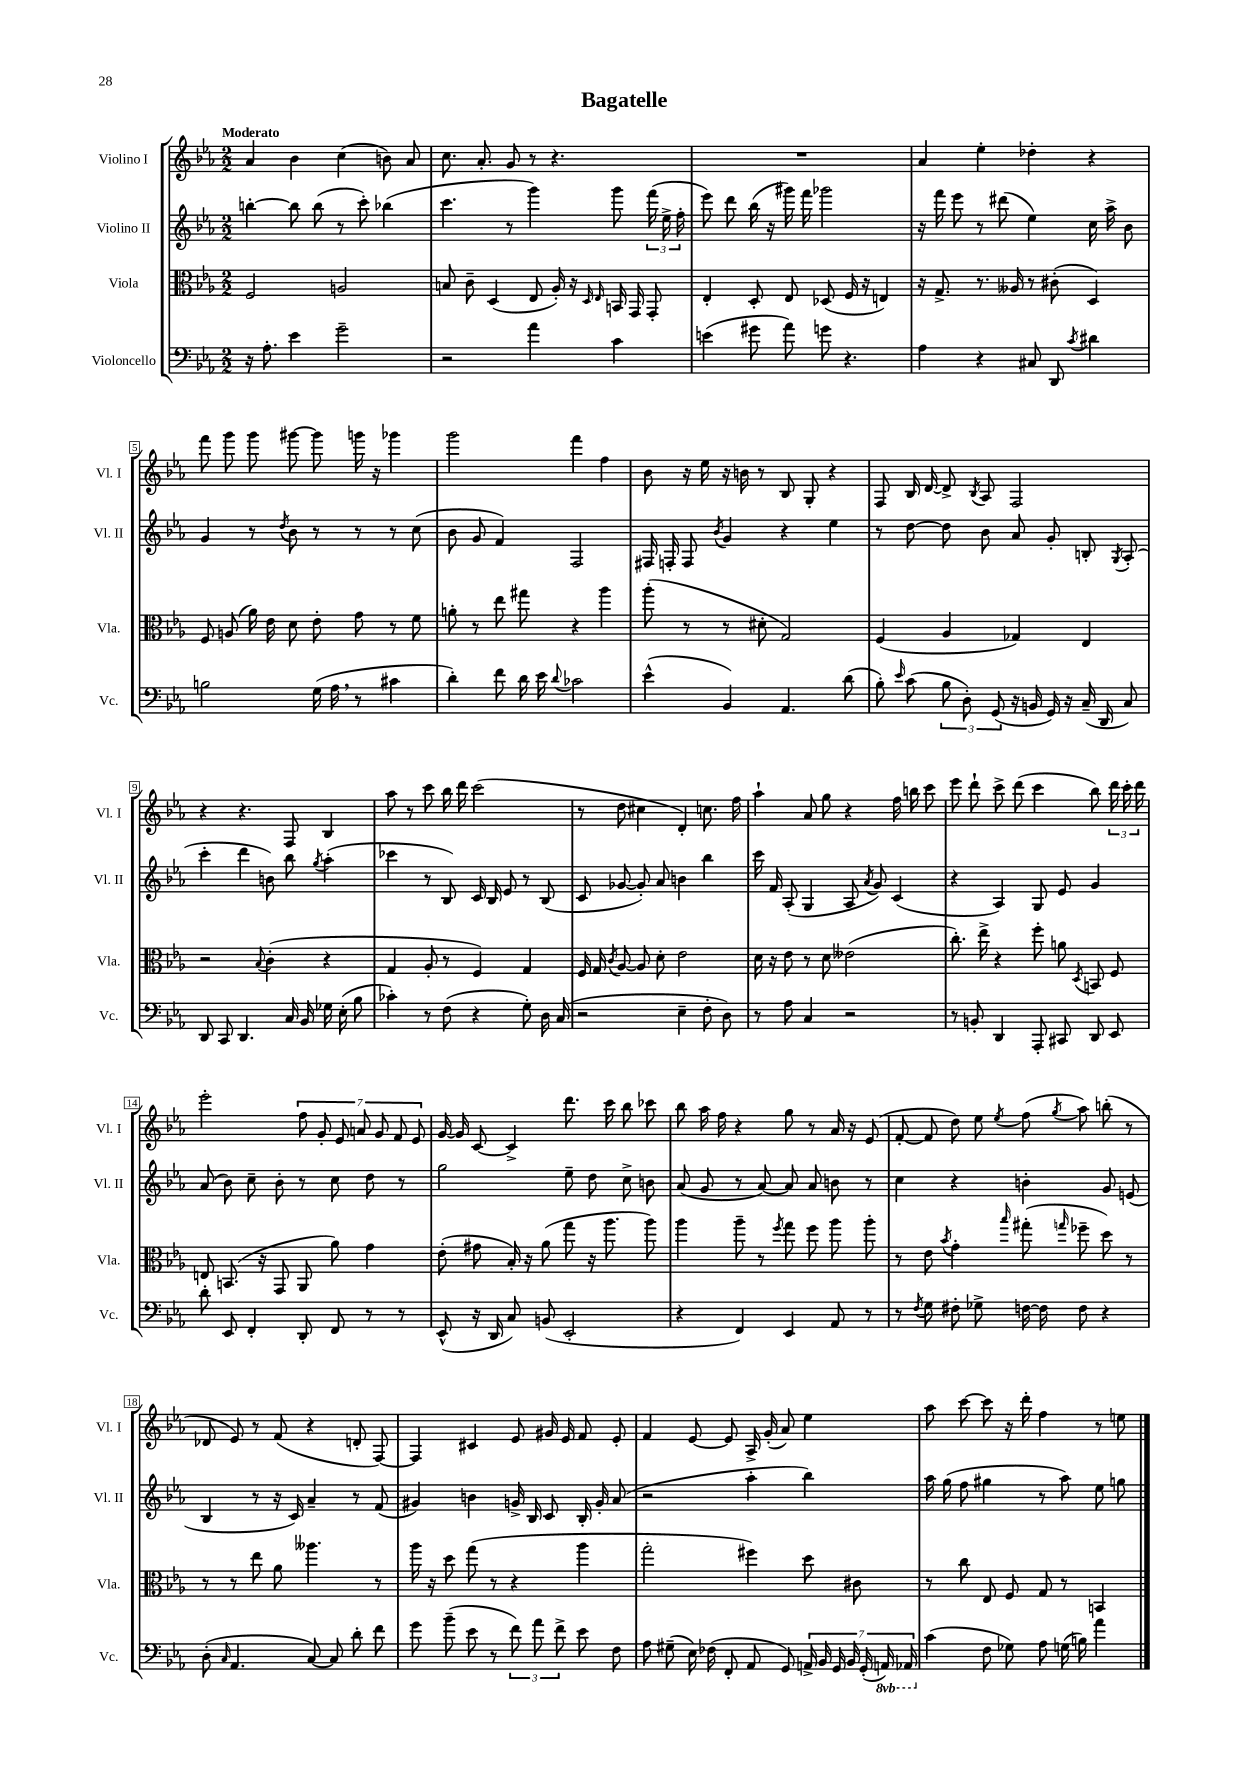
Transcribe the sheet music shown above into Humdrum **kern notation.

**kern	**kern	**kern	**kern
*staff4	*staff3	*staff2	*staff1
*clefF4	*clefC3	*clefG2	*clefG2
*k[b-e-a-]	*k[b-e-a-]	*k[b-e-a-]	*k[b-e-a-]
*M2/2	*M2/2	*M2/2	*M2/2
16r	2F	[4bb'	4a-
8.A-'	.	.	.
4e-	.	8bb]	4b-
.	.	(8bb	.
2g~	2A	8r	(4cc
.	.	8ccc')	.
.	.	(4bb-	8b)
.	.	.	8a-
=	=	=	=
2r	8B	4.ccc	8.cc
.	8c~	.	.
.	.	.	8.a-'
.	(4D	.	.
.	.	8r	8g
4a-	8E-	4ggg)	8r
.	16A-')	.	4.r
.	16r	.	.
.	16qqD	.	.
.	16qqE-	.	.
4c	16BB	8ggg	.
.	16GG	.	.
.	8GG'	(24fff	.
.	.	24ee-^	.
.	.	24ff'	.
=	=	=	=
(4e	4E-'	8eee-)	1r
.	.	8ddd	.
8g#	8D'	(16bb-	.
.	.	16r	.
8a-)	8E-	16ggg#)	.
.	.	16fff	.
8g	(8D-	2ggg-	.
4.r	16F	.	.
.	16r	.	.
.	4E)	.	.
=	=	=	=
4A-	16r	16r	4a-
.	8.G^	16fff	.
.	.	8eee-	.
4r	8.r	8r	4ee-'
.	.	(8ddd#	.
.	16A--	.	.
8C#	8r	4ee-)	4dd-'
8DD	(8c#'	.	.
8qc	.	.	.
4d#	4D)	16cc	4r
.	.	16aa-^	.
.	.	8b-	.
=	=	=	=
2B	8F	4g	8fff
.	(8A	.	8ggg
.	16a-)	8r	8ggg
.	16e-	.	.
.	.	8qdd	.
.	8d	8b-	[8ggg#
(16G	8e-'	8r	8ggg#]
16A-	.	.	.
8r	8g	8r	16ggg
.	.	.	16r
4c#	8r	8r	4ggg-
.	8f	(8cc	.
=	=	=	=
4d')	8a'	8b-	2ggg
.	8r	8g	.
8f	8ee-	4f)	.
16d	8gg#	.	.
16e-	.	.	.
8qqd	.	.	.
2c-	4r	2F	4fff
.	4aa-	.	4ff
=	=	=	=
(4e-^^	(8aa-'	16F#	8b-
.	.	16F'	.
.	8r	8F	16r
.	.	.	16ee-
.	.	8qb-	.
4BB-)	8r	4g	16r
.	.	.	16b
.	8d#'	.	8r
4.AA-	2G)	4r	8B-
.	.	.	8G'
.	.	4ee-	4r
(8d	.	.	.
=	=	=	=
8B-')	(4F	8r	8F
16qqe-	.	.	.
(8c	.	[8dd	16B-
.	.	.	[16d
12B-	4A-	8dd]	8d^]
12D')	.	.	.
.	.	.	8qB-
.	.	8b-	8A-
(12GG	.	.	.
16r	4G-)	8a-	2F
16BB	.	.	.
16GG)	.	8g'	.
16r	.	.	.
(16C~	4E-	8B'	.
16DD	.	.	.
.	.	8qG	.
8C)	.	(8A-'	.
=	=	=	=
8DD	2r	4ccc'	4r
8CC	.	.	.
4.DD	.	4ddd	4.r
.	8qqB-	.	.
.	(4c'	8b)	.
16C	.	8bb-	8F
16BB-	.	.	.
.	.	8qgg	.
16G-	4r	(4aa-'	4B-
(16E-'	.	.	.
8B-	.	.	.
=	=	=	=
4c-')	4G	4ccc-	8aa-
.	.	.	8r
8r	8A-'	8r	8ccc
(8F	8r	8B-)	16bb-
.	.	.	16ddd
4r	4F)	16c	(2ccc
.	.	16B-	.
.	.	8e-	.
8G')	4G	8r	.
16D	.	(8B-	.
(16C	.	.	.
=	=	=	=
2r	16F	8c	8r
.	16G	.	.
.	8qc	.	.
.	[8A-	[8g-	8dd
.	8A-]	8g-'])	4cc#
.	8d'	8a-	.
4E-~	2e-	4b	4d')
8F'	.	4bb-	8.cc
8D)	.	.	.
.	.	.	16ff
=	=	=	=
8r	16d	16ccc	4aa-`
.	16r	16f	.
8A-	8e-	(8A-'	.
4C	8r	4G	8a-
.	8d	.	8gg
2r	(2e--	8A-	4r
.	.	8qa-	.
.	.	8g)	.
.	.	(4c	16ff
.	.	.	16bb
.	.	.	8ccc
=	=	=	=
8r	8.cc')	4r	8eee-
8BB'	.	.	8ddd`
.	16ee-^	.	.
4DD	4r	4A-)	8ccc^
.	.	.	(8ddd
8AAA-'	8ff'	8G	4ccc
8CC#	8a	8e-	.
.	8qD	.	.
8DD	8BB	4g	8bb-)
8EE-	8F	.	24ddd
.	.	.	24ccc'
.	.	.	24ddd
=	=	=	=
8d'	8E	(8a-	2eee-'
8EE-	(8.BB	8b-)	.
4FF'	.	8cc~	.
.	16r	.	.
.	8GG	8b-'	.
8DD'	8AA-	8r	14ff
.	.	.	14g'
8FF	8a-)	8cc	.
.	.	.	14e-
.	.	.	14a
8r	4g	8dd	.
.	.	.	14g
.	.	.	14f
8r	.	8r	.
.	.	.	14e-
=	=	=	=
(8EE-^^	(8e-'	2gg	[16g
.	.	.	16g]
16r	8g#	.	[8c
16DD	.	.	.
8C)	16B-')	.	4c^]
.	16r	.	.
(8BB	(8a-	.	.
2EE-'	8gg	8ee-~	8.ddd
.	16r	8dd	.
.	8.aa-	.	16ccc
.	.	8cc^	8bb-
.	8aa-)	8b	8ccc-
=	=	=	=
4r	4aa-	(8a-	8bb-
.	.	8g	16aa-
.	.	.	16ff
4FF)	8aa-~	8r	4r
.	8r	[8a-)	.
.	8qff	.	.
4EE-	8gg	8a-]	8gg
.	8ff	8a-	8r
8AA-	8aa-	8b	16a-
.	.	.	16r
8r	8aa-'	8r	(8e-
=	=	=	=
8r	8r	4cc	[8f'
8qF	.	.	.
8G	8e-	.	8f]
.	8qb-	.	.
8F#'	4g'	4r	8dd)
8G-^	.	.	8ee-
.	16qqbb-	.	8qee-
[16F	(8gg#'	4b'	(8ff
16F]	.	.	.
.	16qqgg	.	8qgg
8F	8ff-~	.	8aa-)
4r	8dd)	8g	(8bb'
.	8r	(8e	8r
=	=	=	=
(8D'	8r	4B-	8d-
16qqC	.	.	.
4.AA-	8r	.	8e-)
.	8ee-	8r	8r
.	8a-	16r	(8f
.	.	16c)	.
[8C)	4.aa--	4a-~	4r
8C]	.	.	.
8d'	.	8r	8d'
8f	8r	(8f	[8F)
=	=	=	=
8g	16aa-	4g#)	4F]
.	16r	.	.
(8b-~	8dd	.	.
8e-	(8gg	4b	4c#
8r	8r	.	.
12f)	4r	16g^	8e-
.	.	16B-	.
12a-	.	.	.
.	.	8c	16g#
12f^	.	.	.
.	.	.	16e-
8e-	4aa-	16B-'	8f
.	.	16g'	.
8F	.	(8a-	8e-'
=	=	=	=
8A-	2gg'	2r	4f
(8G#~	.	.	.
16E-)	.	.	[8e-
(16F-	.	.	.
8FF'	.	.	8e-]
8AA-	4ff#)	4aa-'	16A-^
.	.	.	(16g'
8GG)	.	.	8a-)
28AA^	8dd	4bb-)	4ee-
28BB-	.	.	.
28GG	.	.	.
28BB-	.	.	.
.	8c#	.	.
(28GG'	.	.	.
28AAA)	.	.	.
28AAA-	.	.	.
=	=	=	=
(4c	8r	16aa-	8aa-
.	.	(16gg	.
.	8cc	8ff	[8ccc
8F	8E-	4gg#	8ccc]
8G-)	8F	.	16r
.	.	.	16ddd'
8A-	8G	8r	4ff
(16G	8r	8aa-)	.
16B)	.	.	.
4a-	4BB	8ee-	8r
.	.	8gg	8ee
==	==	==	==
*-	*-	*-	*-
